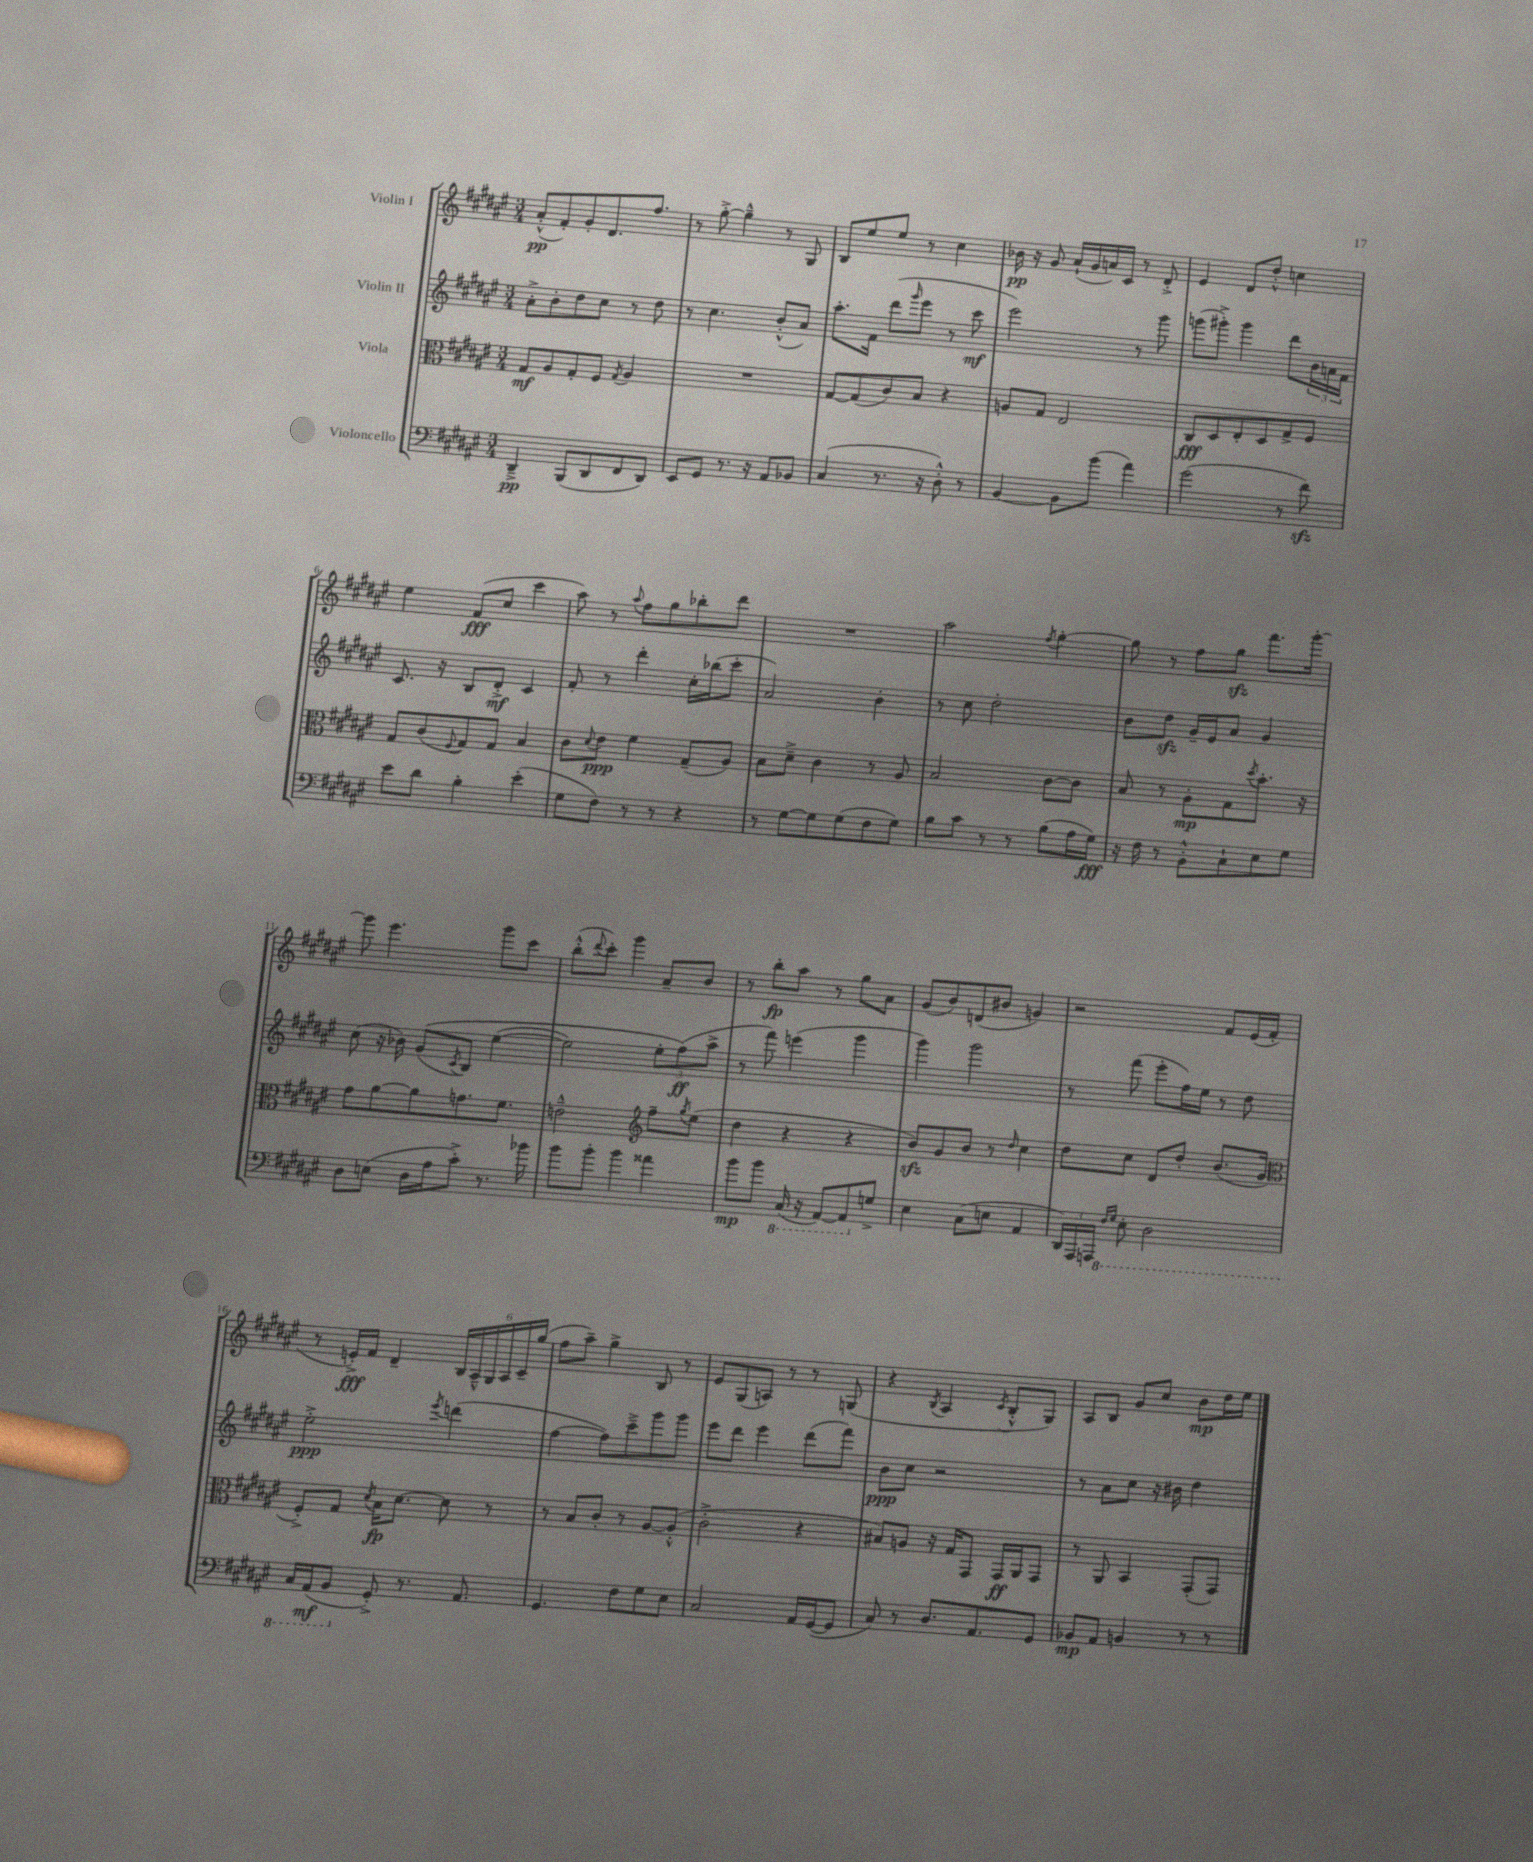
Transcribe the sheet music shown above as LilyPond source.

<<
\new StaffGroup <<
\new Staff = "s0" \with { instrumentName = "Violin I" } {
    \clef treble \key fis \major \numericTimeSignature \time 3/4
    ais'8-.-^\pp( fis'8-.) gis'8-. dis'8. fis''8. |
    r8 gis''8~-.-> gis''4---^ r8 gis8 |
    b8 eis''8 eis''8 r8 cis''4 |
    bes'16\pp r16 gis'8 ais'16-!( gis'16 a'16) cis'16 r8 dis'8-.-> |
    eis'4 dis'8 dis''8-.-^ c''4 |
    eis''4 fis'8\fff( cis''8 cis'''4 |
    ais''8) r8 \appoggiatura { ais''8 } fis''8 gis''8 bes''8-. dis'''8 |
    R2. |
    ais''2 \acciaccatura { fis''8 } gis''4~-. |
    gis''8 r8 fis''8 gis''8\sfz fis'''8. gis'''16~-. |
    gis'''8 eis'''4. gis'''8 cis'''8 |
    b''8-.-^( \appoggiatura { dis'''8 } cis'''8-.) gis'''4 ais'8-- b'8 |
    r8 b''8-.\fp ais''8 r8 gis''8 ais'8 |
    gis'8( b'8) d'8( bis'8 g'4) |
    r2 fis'8 eis'16( fis'16-. |
    r8 e'16-.->\fff) fis'16 dis'4-- \tuplet 6/4 { b16 ais16---^ gis16 ais16 cis'16-- gis''16( } |
    fis''8 ais''8--) gis''4-> b8 r8 |
    eis'8 gis8( a8) r8 r8 g8( |
    r4 \acciaccatura { b8 } ais4 \acciaccatura { cis'8 } b8-.-^ gis8) |
    ais8 b8 gis'8 cis''8 b'8\mp dis''16 eis''16 \bar "|." |
}
\new Staff = "s1" \with { instrumentName = "Violin II" } {
    \clef treble \key fis \major \numericTimeSignature \time 3/4
    ais'8-.-> b'8-. dis''8 cis''8 r8 dis''8 |
    r8 cis''4. b'8-.-^( ais'8) |
    ais''8.-. fis'16 dis'''8( \grace { gis'''16 } eis'''8 r8 cis'''8\mf |
    eis'''2) r8 gis'''8 |
    g'''8( gis'''8-.->) gis'''4 dis'''8 \tuplet 3/2 { b'16 a'16 fis'16 } |
    cis'8. r16 b8 dis'8-.->\mf cis'4 |
    fis'8-. r8 dis'''4-. cis''16-. bes''16( cis'''8-. |
    ais'2) b'4-. |
    r8 cis''8 dis''2-. |
    b'8 dis''8\sfz gis'16-- eis'16 ais'8 gis'4 |
    cis''8( r16 bes'16) gis'8(\( \acciaccatura { cis'8 } b8) eis''4~( |
    eis''2) \tuplet 3/2 { eis''8-. fis''8\ff(\) ais''8-> } |
    r8 fis'''8) e'''4( gis'''4 |
    gis'''4) gis'''2 |
    r8 fis'''8( eis'''8-. fis''16) eis''16 r8 dis''8 |
    eis''2-.->\ppp \acciaccatura { eis'''8 } d'''4( |
    fis''4~ fis''8) cis'''8---> gis'''8 gis'''8 |
    eis'''8 dis'''8 eis'''4 dis'''8( fis'''8) |
    b'8\ppp cis''8 r2 |
    r8 ais'8 cis''8 r16 bis'16 dis''4 \bar "|." |
}
\new Staff = "s2" \with { instrumentName = "Viola" } {
    \clef alto \key fis \major \numericTimeSignature \time 3/4
    gis8\mf ais8 gis8-. fis8 \acciaccatura { gis8 } ais4 |
    R2. |
    gis8~ gis8( cis'8) b8 r4 |
    a8 gis8 eis2 |
    cis8\fff dis8 eis8-. dis8 gis8-> fis8 |
    gis8 cis'8( \appoggiatura { fis8 } gis8) gis8 b4 |
    cis'8 \appoggiatura { dis'8 } eis'8\ppp fis'4 gis8--( ais8) |
    b8 dis'8---> cis'4 r8 ais8 |
    b2 cis'8~ cis'8 |
    b8 r8 ais8-.\mp gis8 \acciaccatura { dis''8 } b'8.-. r16 |
    gis'8 ais'8~ ais'8 g'8. fis'8. |
    e'2---^ \clef treble fis''8-- \acciaccatura { gis''8 } eis''8( |
    dis''4 r4 r4 |
    b'8\sfz) gis'8 b'8 r8 \grace { dis''16 } cis''4 |
    dis''8 cis''8 dis'8 dis''8-. b'8.( gis'16 |
    \clef alto fis8-.->) gis8 \acciaccatura { dis'8 } b16\fp dis'8.~ dis'8 r8 |
    r8 b8 cis'8-. r8 ais8~ ais8-.-^( |
    cis'2-.-> r4 |
    bis8) a8 r16 gis16 gis,8 gis,16\ff ais,16 gis,8 |
    r8 ais,8 b,4 gis,8-.( gis,8) \bar "|." |
}
\new Staff = "s3" \with { instrumentName = "Violoncello" } {
    \clef bass \key fis \major \numericTimeSignature \time 3/4
    dis,4--->\pp b,,8( dis,8 fis,8 dis,8) |
    eis,8 gis,8 r8. r16 ais,8 bes,8 |
    cis4( r8. r16 dis8-.-^) r8 |
    b,4~ b,8 b'8( ais'4) |
    gis'2( r8 fis'8\sfz) |
    eis'8 dis'8 b4-. eis'4-.( |
    gis8 fis8) r8 r8 r4 |
    r8 gis8~ gis8 gis8( fis8 gis8) |
    b8 cis'8 r8 r8 b8( ais16 gis16\fff) |
    r16 fis16 r8 b,8-.-^ cis8-! eis8 gis8 |
    dis8 e8( dis16 ais16 cis'8-.->) r8. bes'16 |
    b'8 b'8-. b'4 aisis'4 |
    b'8\mp b'8 \ottava #-1 cis,16( r16 ais,,8~) ais,,8 \ottava #0 g8-> |
    eis4 cis8( e8 ais,4 |
    \tuplet 3/2 { dis,16) ais,,16 a,,16 } \ottava #-1 \grace { fis,16 gis,16 } eis,8-. dis,2 |
    cis,16 ais,,16\mf( b,,8 \ottava #0 gis,8-.->) r8. ais,8. |
    gis,4. fis8 gis8 eis8 |
    cis2 ais,16 gis,16~( gis,8 |
    cis8) r8 dis8. ais,8. gis,8 |
    bes,8\mp ais,8 b,4 r8 r8 \bar "|." |
}
>>
>>
